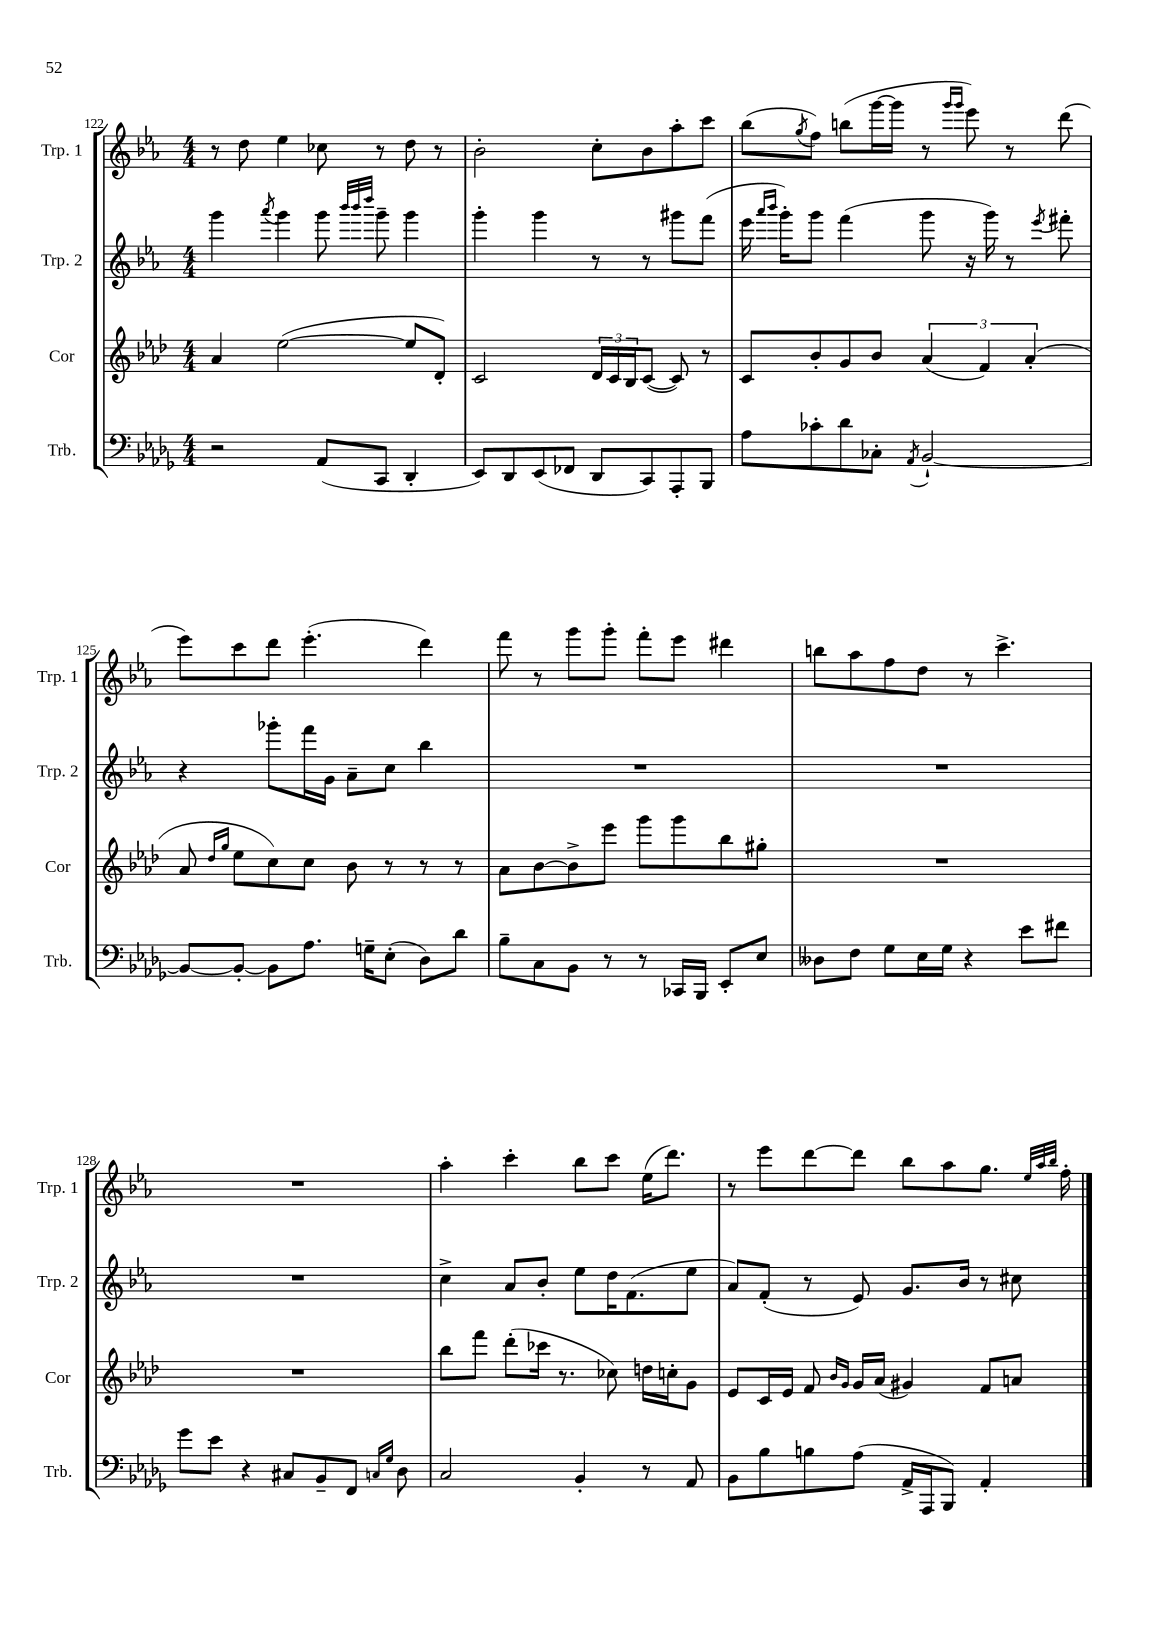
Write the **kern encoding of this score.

**kern	**kern	**kern	**kern
*part4	*part3	*part2	*part1
*staff4	*staff3	*staff2	*staff1
*I"Trb.	*I"Cor	*I"Trp. 2	*I"Trp. 1
*I'Trb.	*I'Cor	*I'Trp. 2	*I'Trp. 1
*clefF4	*clefG2	*clefG2	*clefG2
*k[b-e-a-d-g-]	*k[b-e-a-d-]	*k[b-e-a-]	*k[b-e-a-]
*M4/4	*M4/4	*M4/4	*M4/4
=122	=122	=122	=122
2r	4a-/	4ggg\	8r
.	.	.	8dd\
.	.	8qaaa-/	.
.	([2ee-\	4ggg\	4ee-\
(8AA-/L	.	8ggg\	8cc-X\
.	.	32qqbbb-/LLL	.
.	.	32qqbbb-/	.
.	.	32qqdddd/JJJ	.
8CC/J	.	8ggg~\	8r
4DD-'/	8ee-/L]	4ggg\	8dd\
.	8d-'/J)	.	8r
=123	=123	=123	=123
8EE-/L)	2c/	4ggg'\	2b-'\
8DD-/	.	.	.
(8EE-/	.	4ggg\	.
8FF-X/J	.	.	.
8DD-/L	24d-/LL	8r	8cc'\L
.	24c/	.	.
.	24B-/J	.	.
8CC/)	([8c/J	8r	8b-\
8AAA-'/	8c/])	8ggg#X\L	8aa-'\
8BBB-/J	8r	(8fff\J	8ccc\J
=124	=124	=124	=124
8A-\L	8c/L	16eee-\	(8bb-\L
.	.	16qqaaa-/LL	.
.	.	16qqbbb-/JJ	.
.	.	16ggg'\KL)	.
.	.	.	8qgg/
8c-X'\	8b-'/	8ggg\J	8ff\J)
8d-\	8g/	(4fff\	(8bbn\L
8C-X'\J	8b-/J	.	[16ggg\L
.	.	.	16ggg\JJ]
8qAA-/	.	.	.
[2BB-`/	(6a-/	8ggg\	8r
.	.	.	16qqggg/LL
.	.	.	16qqggg/JJ
.	.	16r	8eee-\)
.	6f/)	.	.
.	.	16ggg\)	.
.	.	8r	8r
.	(6a-'/	.	.
.	.	8qeee-/	.
.	.	8fff#X'\	(8ddd\
!!LO:LB:g=z
=125	=125	=125	=125
8BB-/L_	8a-/	4r	8eee-\L)
.	16qqdd-/LL	.	.
.	16qqgg/JJ	.	.
8BB-'/J_	8ee-\L	.	8ccc\
8BB-\L]	8cc\)	8ggg-X'\L	8ddd\J
8.A-\J	8cc\J	16fff\L	(4.eee-'\
.	.	16g\JJ	.
.	8b-\	8a-~\L	.
16Gn~\KL	.	.	.
(8E-'\J	8r	8cc\J	.
8D-\L)	8r	4bb-\	4ddd\)
8d-\J	8r	.	.
=126	=126	=126	=126
8B-~\L	8a-\L	1r	8fff\
8C\	[8b-\	.	8r
8BB-\J	8b-^\]	.	8ggg\L
8r	8eee-\J	.	8ggg'\J
8r	8ggg\L	.	8fff'\L
16CC-X/LL	8ggg\	.	8eee-\J
16BBB-/JJ	.	.	.
8EE-'/L	8bb-\	.	4ddd#X\
8E-/J	8gg#X'\J	.	.
=127	=127	=127	=127
8D--X\L	1r	1r	8bbn\L
8F\J	.	.	8aa-\
8G-\L	.	.	8ff\
16E-\L	.	.	8dd\J
16G-\JJ	.	.	.
4r	.	.	8r
.	.	.	4.ccc^\
8e-\L	.	.	.
8f#X\J	.	.	.
!!LO:LB:g=z
=128	=128	=128	=128
8g-\L	1r	1r	1r
8e-\J	.	.	.
4r	.	.	.
8C#X/L	.	.	.
8BB-~/	.	.	.
8FF/J	.	.	.
16qqCn/LL	.	.	.
16qqG-/JJ	.	.	.
8D-\	.	.	.
=129	=129	=129	=129
2C/	8bb-\L	4cc^\	4aa-'\
.	8fff\J	.	.
.	(8ddd-'\L	8a-/L	4ccc'\
.	16ccc-X\Jk	8b-'/J	.
.	8.r	.	.
4BB-'/	.	8ee-\L	8bb-\L
.	8cc-X\)	16dd\K	8ccc\J
.	.	(8.f\	.
8r	16ddn\LL	.	(16ee-\KL
.	16ccn'\J	.	8.ddd\J)
8AA-/	8g\J	8ee-\J	.
=130	=130	=130	=130
8BB-\L	8e-/L	8a-/L)	8r
8B-\	16c/L	(8f'/J	8eee-\L
.	16e-/JJ	.	.
8Bn\	8f/	8r	[8ddd\
.	16qqb-/LL	.	.
.	16qqg/JJ	.	.
(8A-\J	16g/LL	8e-/)	8ddd\J]
.	(16a-/JJ	.	.
16AA-^/LL	4g#X/)	8.g/L	8bb-\L
16AAA-/J	.	.	.
8BBB-/J)	.	.	8aa-\
.	.	16b-/Jk	.
4AA-'/	8f/L	8r	8.gg\J
.	8an/J	8cc#X\	.
.	.	.	32qqee-/LLL
.	.	.	32qqaa-/
.	.	.	32qqbb-/JJJ
.	.	.	16ff'\
==	==	==	==
*-	*-	*-	*-
